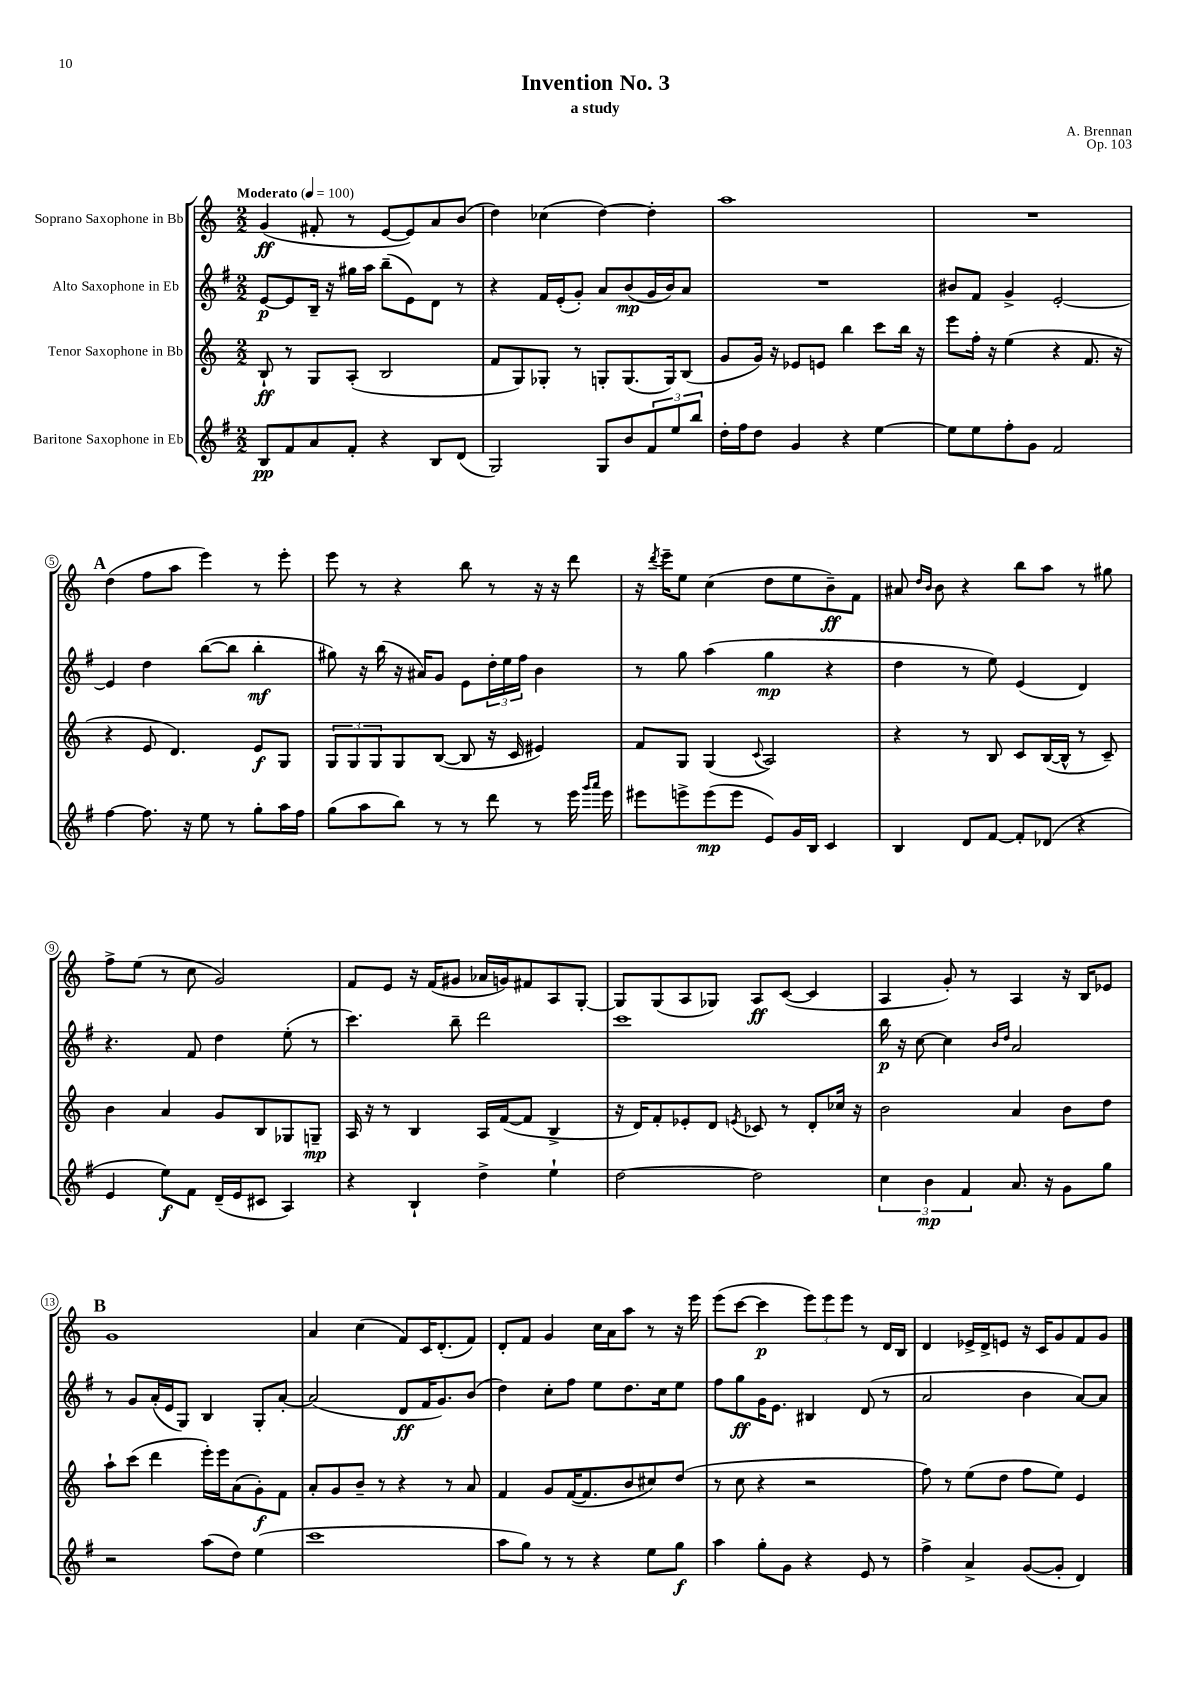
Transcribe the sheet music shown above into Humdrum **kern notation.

**kern	**kern	**kern	**kern
*staff4	*staff3	*staff2	*staff1
*clefG2	*clefG2	*clefG2	*clefG2
*k[f#]	*k[]	*k[f#]	*k[]
*M2/2	*M2/2	*M2/2	*M2/2
*MM100	*MM100	*MM100	*MM100
8B	8B`	[8e	(4g
8f#	8r	8e]	.
8a	8G	16B~	8f#'
.	.	16r	.
8f#'	(8A'	16gg#	8r
.	.	16aa	.
4r	2B	(8bb~	[8e
.	.	8e)	8e])
8B	.	8d	8a
(8d	.	8r	(8b
=	=	=	=
2G)	8f	4r	4dd)
.	8G)	.	.
.	8G-'	16f#	(4cc-
.	.	(16e'	.
.	8r	8g')	.
8G	8G'	8a	[4dd)
8b	(8.G	(8b	.
12f#	.	16g	4dd']
.	16G)	16b)	.
12ee	.	.	.
.	(8B	8a	.
12bb	.	.	.
=	=	=	=
16dd'	8g	1r	1aa
16ff#	.	.	.
8dd	16g)	.	.
.	16r	.	.
4g	8e-	.	.
.	8e	.	.
4r	4bb	.	.
[4ee	8ccc	.	.
.	16bb	.	.
.	16r	.	.
=	=	=	=
8ee]	8eee	8b#	1r
8ee	16ff'	8f#	.
.	16r	.	.
8ff#'	(4ee	4g^	.
8g	.	.	.
2f#	4r	[2e'	.
.	8.f	.	.
.	16r	.	.
=	=	=	=
[4ff#	4r	4e]	(4dd
8.ff#]	8e	4dd	8ff
.	4.d)	.	8aa
16r	.	.	.
8ee	.	([8bb	4eee)
8r	.	8bb]	.
8gg'	8e	4bb'	8r
16aa	8G	.	8eee'
16ff#	.	.	.
=	=	=	=
(8gg	12G	8gg#)	8eee
.	12G	.	.
8aa	.	16r	8r
.	12G	.	.
.	.	(16bb	.
8bb)	8G	16r	4r
.	.	16a#)	.
8r	([8B	8g	.
8r	8B]	8e	8bb
8ddd	16r	24dd'	8r
.	.	24ee	.
.	16c	.	.
.	.	24ff#	.
8r	4e#)	4b	16r
.	.	.	16r
16eee	.	.	8ddd
16qqggg	.	.	.
16qqaaa	.	.	.
16eee	.	.	.
=	=	=	=
8eee#	8f	8r	16r
.	.	.	8qddd
.	.	.	16eee~
8eee^	8G	8gg	8ee
(8eee	(4G	(4aa	(4cc
8eee	.	.	.
.	8qqc	.	.
8e)	2A)	4gg	8dd
16g	.	.	8ee
16B	.	.	.
4c	.	4r	8b~)
.	.	.	8f
=	=	=	=
4B	4r	4dd	8a#
.	.	.	16qqdd
.	.	.	16qqb
.	.	.	8b
8d	8r	8r	4r
[8f#	8B	8ee)	.
8f#']	8c	(4e	8bb
(8d-	([16B	.	8aa
.	16B^^]	.	.
4r	8r	4d)	8r
.	8c~)	.	8gg#
=	=	=	=
4e	4b	4.r	8ff^
.	.	.	(8ee
8ee)	4a	.	8r
8f#	.	8f#	8cc
(16d~	8g	4dd	2g)
16e	.	.	.
8c#	8B	.	.
4A)	8G-	(8ee'	.
.	8G~	8r	.
=	=	=	=
4r	16A	4.ccc)	8f
.	16r	.	.
.	8r	.	8e
4B`	4B	.	16r
.	.	.	(16f
.	.	8bb~	8g#
4dd^	16A	2ddd	16a-
.	([16f	.	16g)
.	8f]	.	8f#
4ee`	4B^	.	8A
.	.	.	[8G'
=	=	=	=
[2dd	16r	1ccc	8G]
.	16d)	.	.
.	8f'	.	(8G
.	8e-'	.	8A
.	8d	.	8G-)
.	8qe	.	.
2dd]	8c-	.	8A
.	8r	.	([8c
.	8d'	.	4c]
.	16cc-	.	.
.	16r	.	.
=	=	=	=
6cc	2b	16bb	4A
.	.	16r	.
.	.	[8cc	.
6b	.	.	.
.	.	4cc]	8g')
6f#	.	.	.
.	.	.	8r
.	.	16qqb	.
.	.	16qqdd	.
8.a	4a	2a	4A
16r	.	.	.
8g	8b	.	16r
.	.	.	16B
8gg	8dd	.	8e-
=	=	=	=
2r	8aa`	8r	1g
.	(8ccc	8g	.
.	4ddd	(16a'	.
.	.	16e	.
.	.	8G)	.
(8aa	16eee')	4B	.
.	16eee	.	.
8dd)	(8a	.	.
(4ee	8g')	8G'	.
.	8f	[8a'	.
=	=	=	=
1ccc	8a'	(2a]	4a
.	8g	.	.
.	8b~	.	(4cc
.	8r	.	.
.	4r	8d	8f)
.	.	16f#	16c
.	.	8.g)	(8.d'
.	8r	.	.
.	8a	(8b	8f)
=	=	=	=
8aa	4f	4dd)	8d'
8gg)	.	.	8f
8r	8g	8cc'	4g
8r	([16f	8ff#	.
.	8.f]	.	.
4r	.	8ee	16cc
.	.	.	16a
.	8b	8.dd	8aa
8ee	8cc#)	.	8r
.	.	16cc	.
8gg	(8dd	8ee	16r
.	.	.	16eee
=	=	=	=
4aa	8r	8ff#	(8eee
.	8cc	8gg	[8ccc
8gg'	4r	16g	4ccc]
.	.	8.e	.
8g	.	.	.
4r	2r	4B#	12eee)
.	.	.	12eee
.	.	.	12eee
8e	.	(8d	8r
8r	.	8r	16d
.	.	.	16B
=	=	=	=
4ff#^	8ff)	2a	4d
.	8r	.	.
4a^	(8ee	.	16e-^
.	.	.	16d^
.	8dd	.	8e
([8g	8ff	4b	16r
.	.	.	16c
8g']	8ee)	.	8g
4d)	4e	[8a)	8f
.	.	8a]	8g
==	==	==	==
*-	*-	*-	*-
